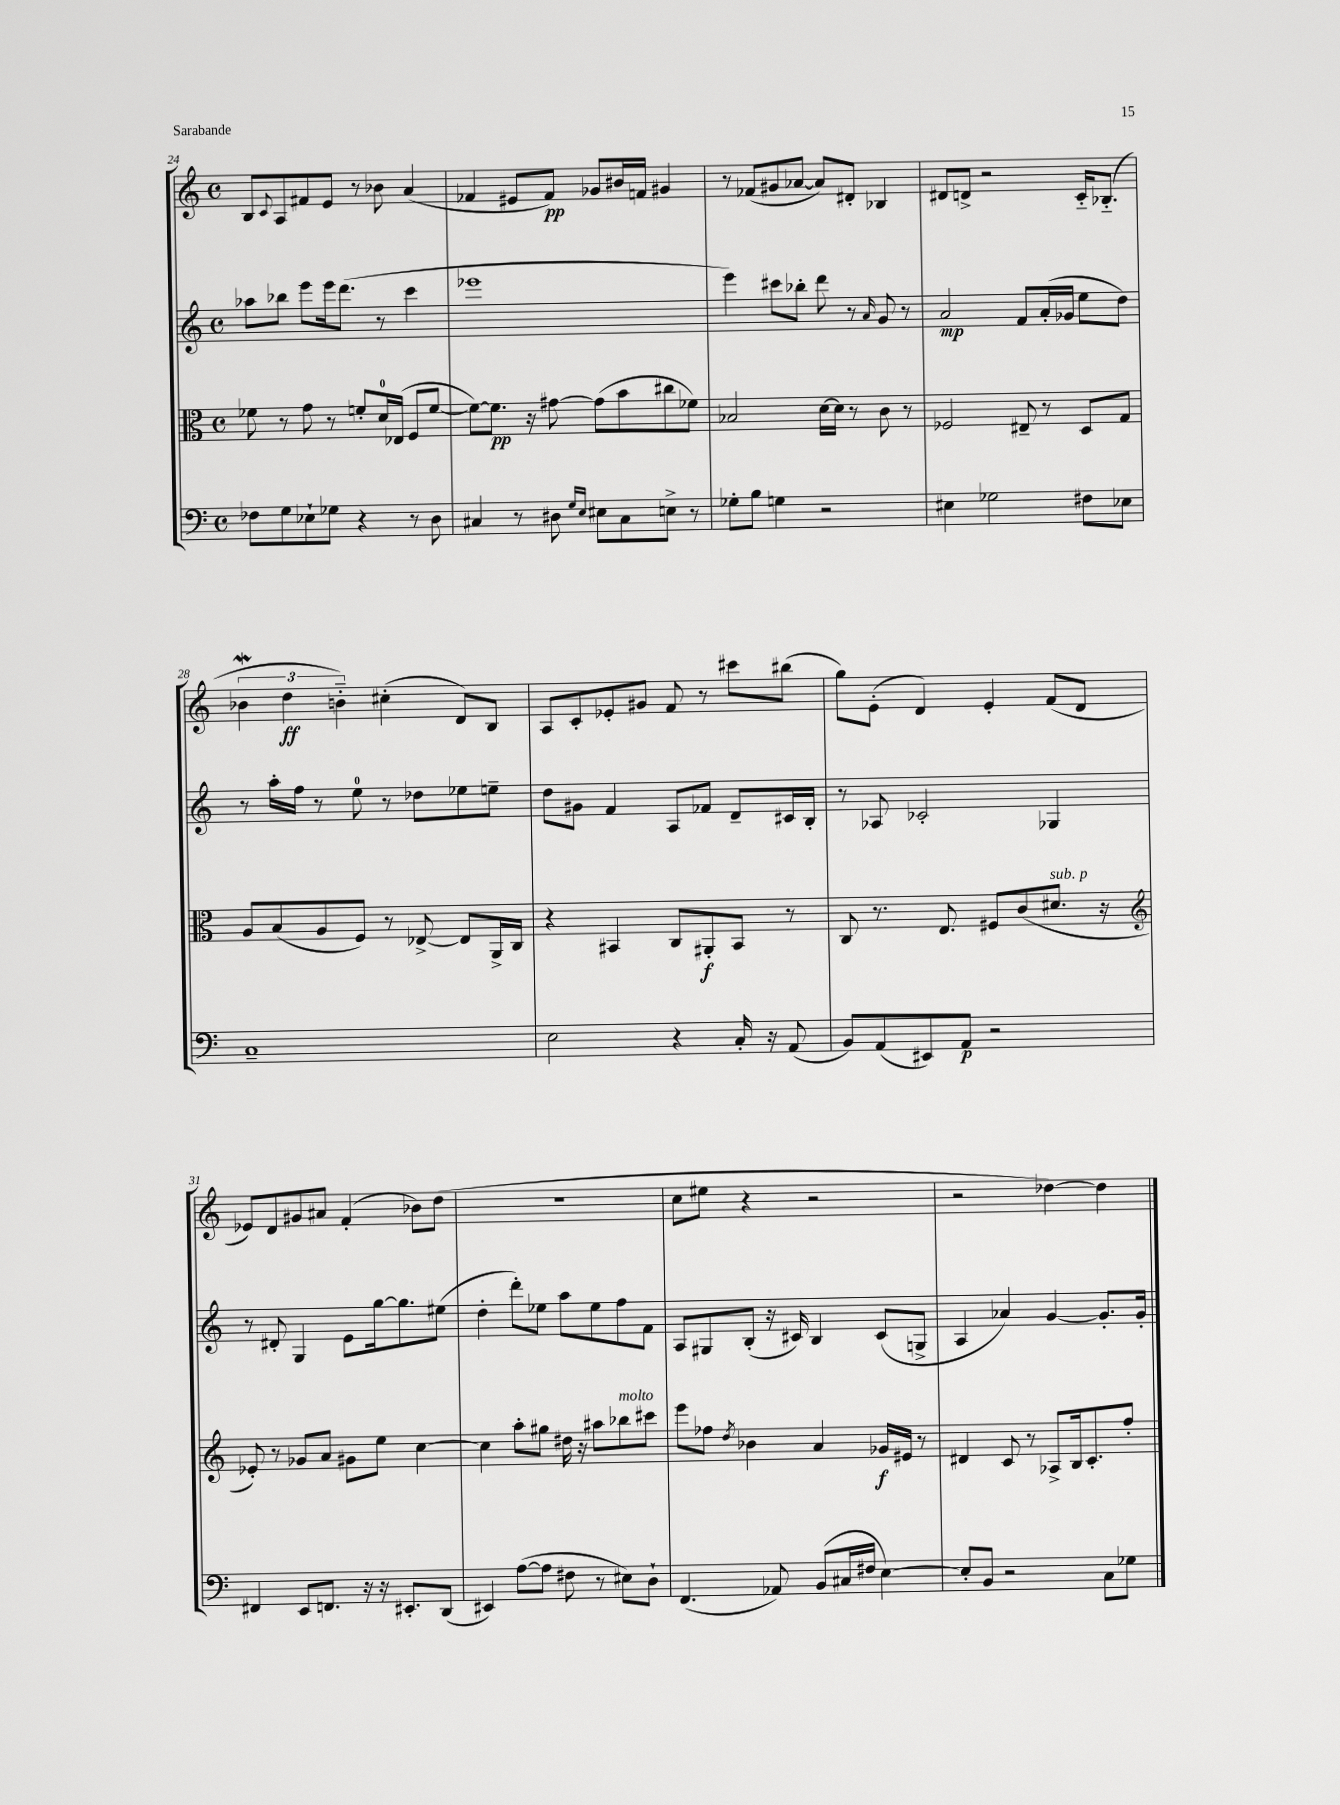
<<
\new StaffGroup <<
\new Staff = "s0" {
    \clef treble \key c \major \defaultTimeSignature \time 4/4
    b8 \appoggiatura { c'8 } a8 fis'8 e'8 r8 bes'8 a'4( |
    fes'4 eis'8 fes'8\pp) ges'8 bis'16 f'16 gis'4 |
    r8 fes'8( gis'8 aes'8~ aes'8) dis'8-. bes4 |
    dis'8 d'8-> r2 c'16-_ bes8.-_( |
    \tuplet 3/2 { bes'4\mordent d''4\ff b'4-_) } cis''4-.( d'8) b8 |
    a8 c'8-. ees'8-. gis'8 f'8 r8 cis'''8 bis''8( |
    g''8) e'8-.( d'4) e'4-. f'8( d'8 |
    ees'8) d'8 gis'8 ais'8 f'4-.( bes'8) d''8( |
    R1 |
    c''8 eis''8 r4 r2 |
    r2 des''4~) des''4 \bar "|." |
}
\new Staff = "s1" {
    \clef treble \key c \major \defaultTimeSignature \time 4/4
    aes''8 bes''8 e'''8 e'''16 d'''8.( r8 c'''4 |
    ees'''1 |
    e'''4) cis'''8 bes''8-. d'''8 r8 \grace { a'16 } g'8 r8 |
    a'2\mp f'8 a'16-.( ges'16 e''8 d''8) |
    r8 a''16-. f''16 r8 e''8-0 r8 des''8 ees''8 e''8-- |
    d''8 gis'8 f'4 a8 fes'8 d'8-- cis'16 b16-. |
    r8 aes8 ces'2-. ges4 |
    r8 dis'8-. g4 e'8 g''16~ g''8. eis''8( |
    d''4-. d'''8-.) ees''8 a''8 ees''8 f''8 f'8 |
    a8 gis8 b8-.( r16 cis'16) b4 cis'8( g8-> |
    a4 aes'4) g'4~ g'8.-. g'16-. \bar "|." |
}
\new Staff = "s2" {
    \clef alto \key c \major \defaultTimeSignature \time 4/4
    fes'8 r8 g'8 r8 f'8-. d'16-0 ees16( f8 f'8~ |
    f'8~) f'8.\pp r16 gis'8~ gis'8( b'8 cis''8 fes'8) |
    bes2 d'16~ d'16 r8 c'8 r8 |
    fes2 eis8-- r8 d8 g8 |
    a8 b8( a8 f8) r8 ees8~-> ees8 a,16-> c16 |
    r4 bis,4 c8 ais,8-.\f bis,8 r8 |
    c8 r8. e8. fis8 c'8( dis'8.^\markup { \italic "sub. p" } r16 |
    \clef treble ees'8-.) r8 ges'8 a'8 gis'8 e''8 c''4~ |
    c''4 a''8-. gis''8 dis''16 r16 ais''8 bes''8^\markup { \italic "molto" } cis'''8 |
    e'''8 fes''8 \acciaccatura { d''8 } bes'4 a'4 ges'16\f eis'16 r8 |
    dis'4 c'8 r8 aes8-> b16 c'8.-. f''8-. \bar "|." |
}
\new Staff = "s3" {
    \clef bass \key c \major \defaultTimeSignature \time 4/4
    fes8 g8 ees8-! ges8 r4 r8 d8 |
    cis4 r8 dis8 \grace { g16 e16 } eis8 cis8 e8-> r8 |
    ges8-. b8 g4 r2 |
    eis4 ges2 fis8 ees8 |
    c1-- |
    e2 r4 c16-. r16 a,8( |
    b,8) a,8( eis,8) a,8\p r2 |
    fis,4 e,8 f,8. r16 r16 eis,8.-. d,8( |
    eis,4) a8~( a8 fis8 r8 eis8) d8-! |
    f,4.( aes,8) b,8( cis16 fis16 e4~) |
    e8-. b,8 r2 c8 ges8 \bar "|." |
}
>>
>>
\layout { \context { \Score currentBarNumber = #24 } }
